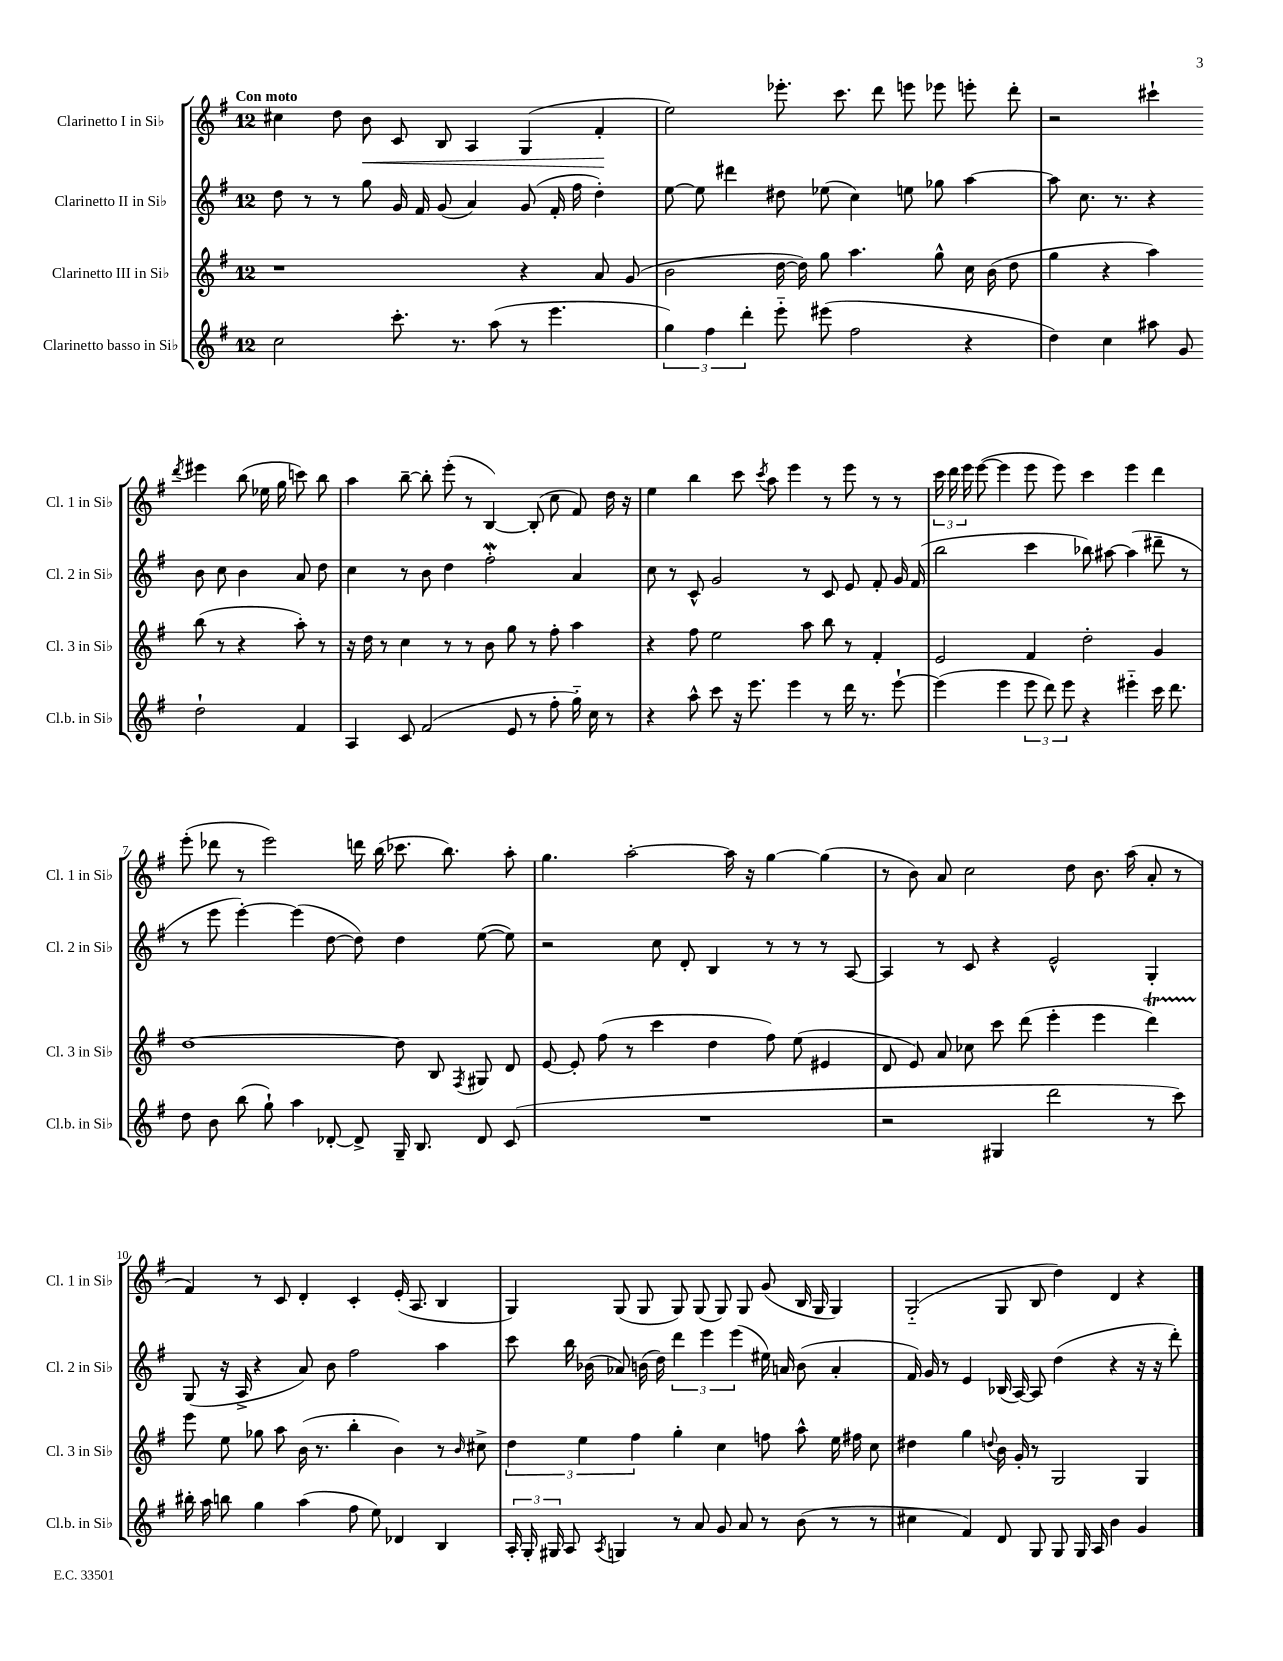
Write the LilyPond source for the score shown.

<<
\new StaffGroup <<
\new Staff = "s0" \with { instrumentName = "Clarinetto I in Sib" shortInstrumentName = "Cl. 1 in Sib" } {
    \clef treble \key g \major \once \override Staff.TimeSignature.style = #'single-digit \time 12/8 \tempo "Con moto"
    \autoBeamOff cis''4 d''8 b'8\< c'8 b8 a4 g4( fis'4-.\! |
    e''2) ees'''8.-. c'''8. d'''8 e'''8 ees'''8 e'''8-. d'''8-. |
    r2 cis'''4-! \acciaccatura { d'''8 } eis'''4 b''8( ees''16 g''16 c'''8) b''8 |
    a''4 b''8~-- b''8-. e'''8-.( r8 b4~) b8-.( c''8 fis'8) d''16 r16 |
    e''4 b''4 c'''8 \acciaccatura { c'''8 } a''8 e'''4 r8 e'''8 r8 r8 |
    \tuplet 3/2 { c'''16 d'''16 e'''16 } e'''8~( e'''4 e'''8 e'''8) c'''4 e'''4 d'''4 |
    e'''8-.( des'''8 r8 e'''2) d'''16 b''16( ces'''8. b''8.) a''8-. |
    g''4. a''2~-. a''16 r16 g''4~ g''4( |
    r8 b'8) a'8 c''2 d''8 b'8. a''16( a'8-. r8 |
    fis'4) r8 c'8 d'4-. c'4-. e'16-.( a8. b4 |
    g4) g8( g8 g8) g8( g8) g8 g'8( b16 g16 g4) |
    g2-_( g8 b8 d''4) d'4 r4 \bar "|." |
}
\new Staff = "s1" \with { instrumentName = "Clarinetto II in Sib" shortInstrumentName = "Cl. 2 in Sib" } {
    \clef treble \key g \major \once \override Staff.TimeSignature.style = #'single-digit \time 12/8
    \autoBeamOff d''8 r8 r8 g''8 g'16 fis'16 g'8( a'4) g'8( fis'16-. fis''16 d''4-.) |
    e''8~ e''8 dis'''4 dis''8 ees''8( c''4) e''8 ges''8 a''4~ |
    a''8 c''8. r8. r4 b'8 c''8 b'4 a'8 d''8 |
    c''4 r8 b'8 d''4 fis''2-.\mordent a'4 |
    c''8 r8 c'8-^ g'2 r8 c'8 e'8 fis'8-. g'16 fis'16( |
    b''2 c'''4 bes''8) ais''8~ ais''4( dis'''8-- r8 |
    r8 e'''8 e'''4~-.) e'''4( d''8~ d''8) d''4 e''8~( e''8) |
    r2 c''8 d'8-. b4 r8 r8 r8 a8~ |
    a4 r8 c'8 r4 e'2-^ g4-. |
    g8( r16 a16-> r4 a'8) b'8 fis''2 a''4 |
    c'''8 b''16 bes'16( aes'8) b'16( d''16) \tuplet 3/2 { d'''4 e'''4 e'''4( } eis''16) a'16 b'8( a'4-. |
    fis'16) g'16 r8 e'4 bes16( a16~) a8 d''4( r4 r16 r16 d'''8-.) \bar "|." |
}
\new Staff = "s2" \with { instrumentName = "Clarinetto III in Sib" shortInstrumentName = "Cl. 3 in Sib" } {
    \clef treble \key g \major \once \override Staff.TimeSignature.style = #'single-digit \time 12/8
    \autoBeamOff r1 r4 a'8 g'8( |
    b'2 d''16~ d''16) g''8 a''4. g''8-^ c''16 b'16( d''8 |
    g''4 r4 a''4) b''8( r8 r4 a''8-.) r8 |
    r16 d''16 r8 c''4 r8 r8 b'8 g''8 r8 fis''8-. a''4 |
    r4 fis''8 e''2 a''8 b''8 r8 fis'4-. |
    e'2 fis'4 d''2-. g'4 |
    d''1~ d''8 b8 \acciaccatura { fis8 } gis8 d'8 |
    e'8~ e'8-. fis''8( r8 c'''4 d''4 fis''8) e''8( eis'4 |
    d'8 e'8) a'8 ces''8 c'''8 d'''8( e'''4-. e'''4 d'''4\startTrillSpan) |
    e'''8\stopTrillSpan e''8 ges''8 a''8 b'16( r8. b''4-. b'4) r8 \grace { b'16 } cis''8-> |
    \tuplet 3/2 { d''4 e''4 fis''4 } g''4-. c''4 f''8 a''8-^ e''16 fis''16 c''8 |
    dis''4 g''4 \appoggiatura { d''8 } b'16 g'16-. r8 g2 g4 \bar "|." |
}
\new Staff = "s3" \with { instrumentName = "Clarinetto basso in Sib" shortInstrumentName = "Cl.b. in Sib" } {
    \clef treble \key g \major \once \override Staff.TimeSignature.style = #'single-digit \time 12/8
    \autoBeamOff c''2 c'''8.-. r8. a''8( r8 e'''4. |
    \tuplet 3/2 { g''4) fis''4 d'''4-. } e'''8-_ eis'''8( fis''2 r4 |
    d''4) c''4 ais''8 g'8 d''2-! fis'4 |
    a4 c'8 fis'2( e'8 r8 fis''8-. g''16-_) c''16 r8 |
    r4 a''8-^ c'''8 r16 e'''8. e'''4 r8 d'''16 r8. e'''8~-! |
    e'''4( e'''4 \tuplet 3/2 { e'''8 d'''8) e'''8 } r4 eis'''4-_ c'''16 d'''8. |
    d''8 b'8 b''8( g''8-!) a''4 des'8~-. des'8-> g16-- b8. des'8 c'8( |
    R1. |
    r2 gis4 d'''2 r8 c'''8) |
    bis''16-. a''16 b''8 g''4 a''4( fis''8 e''8) des'4 b4 |
    \tuplet 3/2 { a16-. g16-. gis16 } a8 \acciaccatura { a8 } g4 r8 a'8 g'8 a'8 r8 b'8( r8 r8 |
    cis''4 fis'4) d'8 g8 g8 g16 a16 b'4 g'4 \bar "|." |
}
>>
>>
